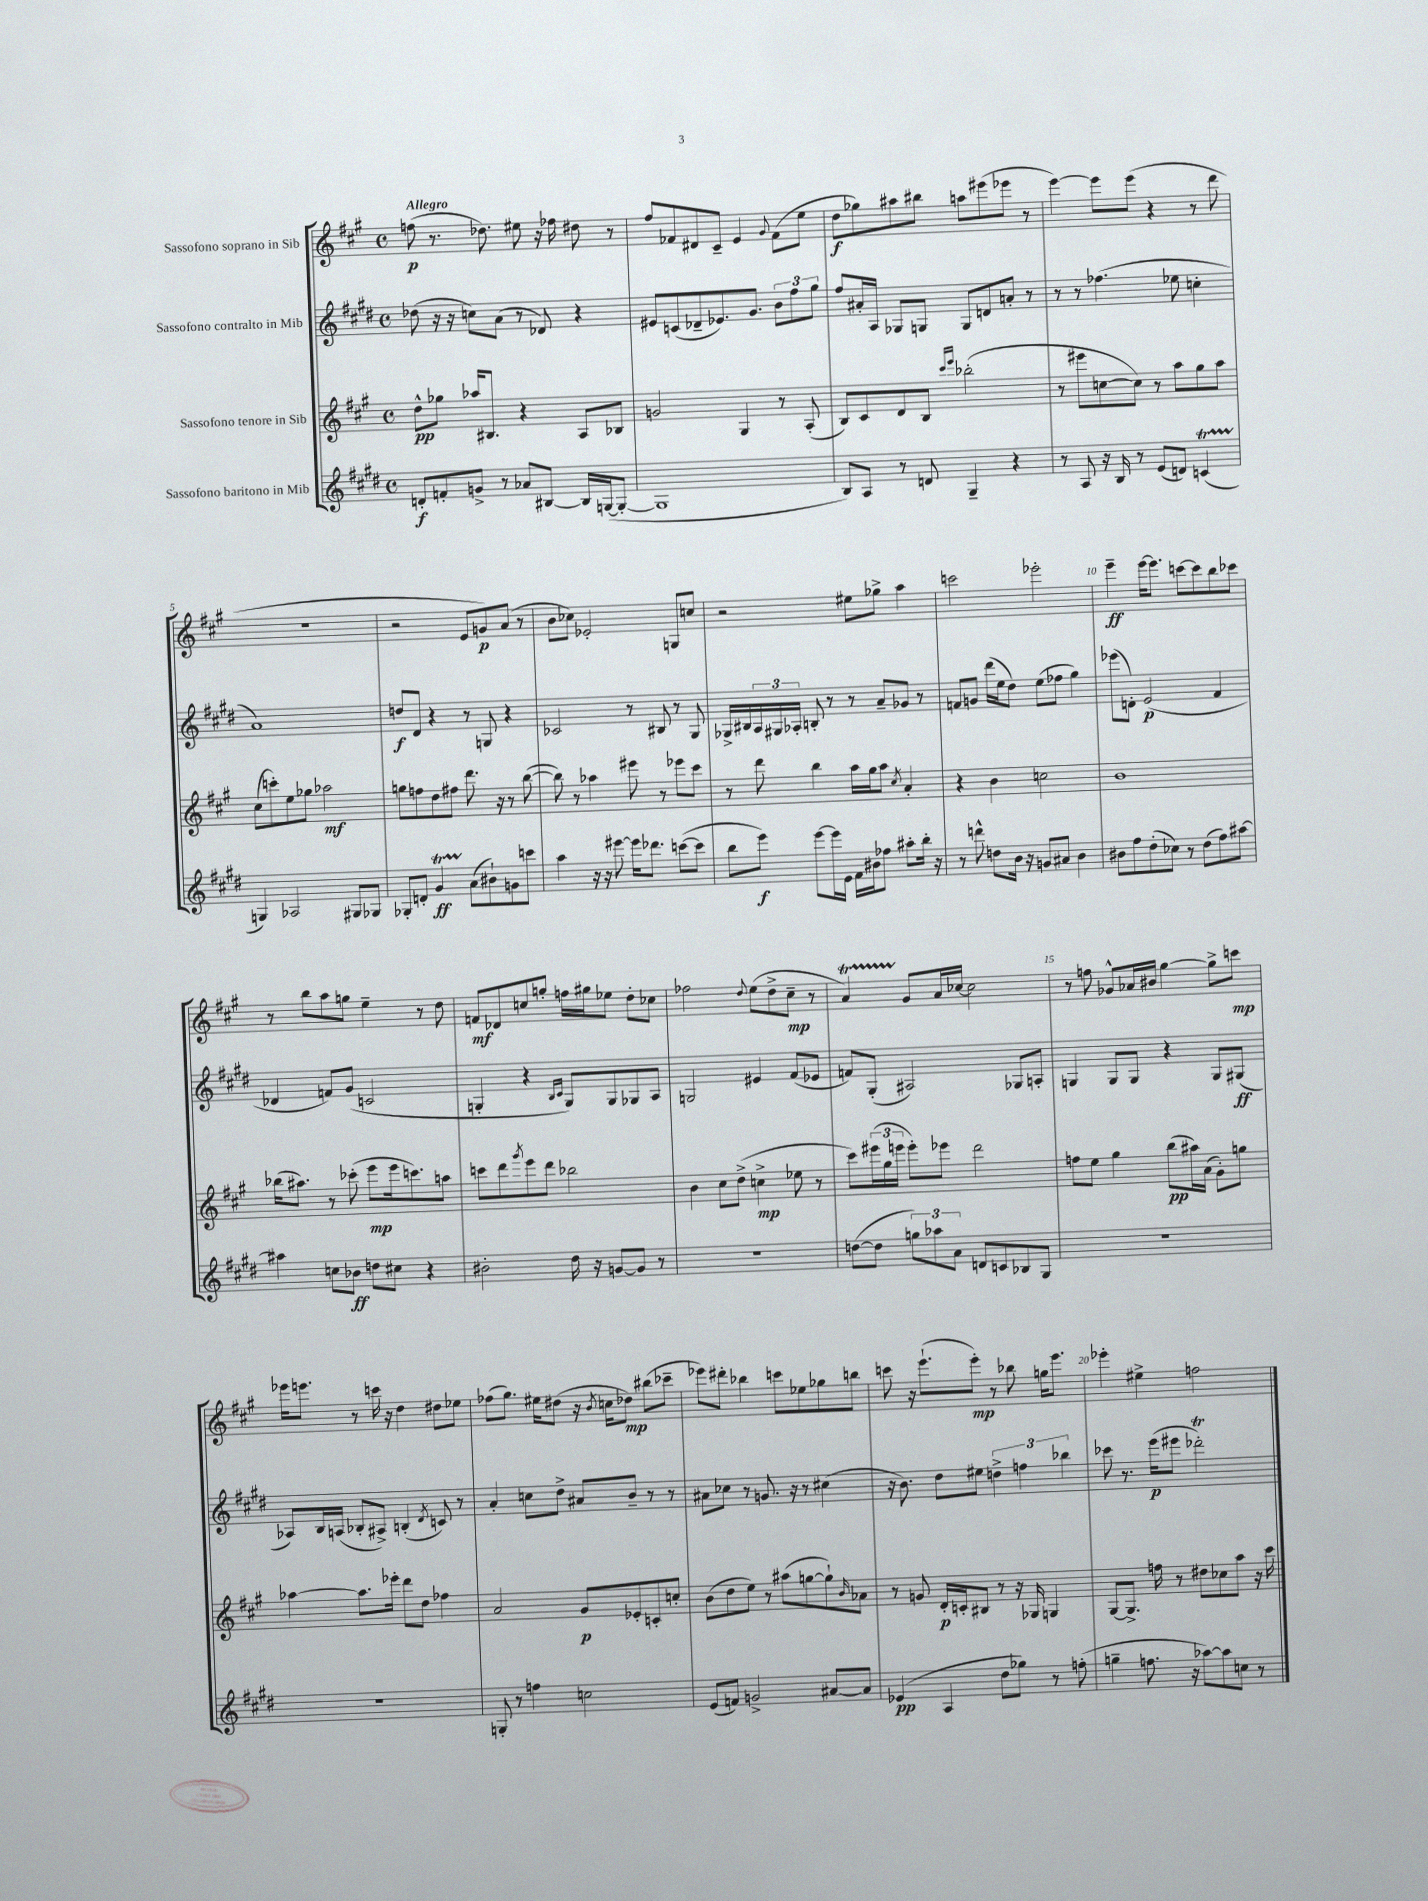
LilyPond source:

<<
\new StaffGroup <<
\new Staff = "s0" \with { instrumentName = "Sassofono soprano in Sib" } {
    \clef treble \key a \major \defaultTimeSignature \time 4/4 \tempo "Allegro"
    f''8\p( r8. des''8.) eis''8 r16 fes''16 dis''8 r8 |
    fis''8 fes'8 dis'8 cis'8-- e'4 \appoggiatura { gis'8 } fes'8( e''8 |
    d''8\f ges''8) ais''8 bis''8 a''8 eis'''8( ees'''8 r8 |
    e'''4~) e'''8 e'''8( r4 r8 d'''8 |
    R1 |
    r2 e'8 g'8\p) a'8( r8 |
    b'8 ces''8) ees'2-. g8 c''8 |
    r2 eis''8 ges''8-> a''4 |
    c'''2 ees'''2-. |
    e'''4--\ff e'''16~ e'''8. c'''8~ c'''8 b''8 ces'''8 |
    r8 b''8 a''8 g''8 e''4-- r8 d''8 |
    f'8\mf des'8 c''8 g''8-. f''16 gis''16 ees''8 d''8-. ces''8 |
    fes''2 \appoggiatura { d''8 } e''8( d''8-> cis''8--\mp r8 |
    a'4\startTrillSpan) gis'8\stopTrillSpan a'16 ces''16~ ces''2 |
    r8 f''8 ges'8-^ aes'16 bis'16 gis''4~ gis''8-> c'''8\mp |
    ees'''16 e'''8. r8 c'''16 r16 d''4 dis''8 ees''8 |
    fes''8( gis''8.) eis''16 dis''8( r16 \acciaccatura { b'8 } c''16 des''8\mp) bis''8( ces'''8-- |
    ees'''8) dis'''8-. bes''4 c'''8 ees''8 ges''8 b''8 |
    c'''8 r16 e'''8.-!( e'''8-.\mp) r8 bes''8 g''16 e'''8. |
    ees'''4-. eis''4-> f''2 \bar "|." |
}
\new Staff = "s1" \with { instrumentName = "Sassofono contralto in Mib" } {
    \clef treble \key e \major \defaultTimeSignature \time 4/4
    des''8( r16 r16 c''8) a'8( r8 des'8) r4 |
    eis'8 c'8( des'8-- ees'8.) gis'8. \tuplet 3/2 { b'8 fis''8 gis''8 } |
    fis''8 ais'16-. a16 ges8 g8 g8 d'8 a'8-. r8 |
    r8 r8 fes''4.( ees''8 c''4-. |
    a'1) |
    d''8\f dis'8 r4 r8 g8 r4 |
    ces'2 r8 bis8 r8 gis8 |
    ges16-> bis16 \tuplet 3/2 { a16 gis16 aes16-. } b8-. r8 r8 a'8-- ges'8 r8 |
    f'8 g'8 dis'''16( e''16 dis''8) e''8( fes''8 gis''4) |
    ees'''8( d'8-.) e'2\p( fis'4 |
    des'4 f'8) gis'8( c'2 |
    g4-. r4 \grace { b16 cis'16 } g8) g8 ges8 a8 |
    g2 eis'4 fis'8( ees'8 |
    f'8) gis8-.( ais2) ges8 a8-. |
    g4 g8 g8 r4 g8 gis8\ff( |
    aes8) b16 a16( bes8-. ais8->) b4-.( \acciaccatura { dis'8 } c'8) r8 |
    a'4-. c''8 dis''8-> ais'8 b'8-- r8 r8 |
    ais'8 ces''8 r8 g'8. r16 r8 cis''4( |
    r16 b'8.) dis''8 eis''8 \tuplet 3/2 { d''4-> f''4 bes''4 } |
    ces'''8 r8. e'''16\p( eis'''8 des'''2-.\trill) \bar "|." |
}
\new Staff = "s2" \with { instrumentName = "Sassofono tenore in Sib" } {
    \clef treble \key a \major \defaultTimeSignature \time 4/4
    d''8-^\pp ges''8 aes''16 bis8. r4 a8 bes8 |
    g'2 gis4 r8 a8-.( |
    b8) cis'8 d'8 b8 \grace { cis'''16 e'''16 } bes''2-.( |
    r8 eis'''8 c''8~ c''8) r8 a''8 gis''8 a''8 |
    cis''8( c'''8-.) e''8 ges''8 aes''2\mf |
    g''8 f''8 d''8 fis''8 d'''8. r16 r8 b''8~( |
    b''8) r8 aes''4 eis'''8 r8 ees'''8 cis'''8 |
    r8 d'''8 b''4 a''16 gis''16 a''8 \acciaccatura { cis''8 } a'4-. |
    r4 b'4 c''2 |
    b'1 |
    bes''16( ais''8.) r8 ces'''8-.( e'''8\mp e'''16 c'''8.) a''8 |
    c'''8 d'''8 \acciaccatura { gis'''8 } e'''8 d'''8 bes''2 |
    b'4 cis''8 d''8->( c''4->\mp ees''8 r8 |
    cis'''8) \tuplet 3/2 { eis'''16( gis''16 e'''16 } e'''8-.) ees'''8 d'''2 |
    f''8 e''8 gis''4 b''8\pp( ais''16) a'16( gis'8-.) g''8 |
    aes''4~ aes''8. ees'''16-. d'''8 d''8 fes''4 |
    a'2 gis'8\p ees'8-. c'8-. c''8-. |
    b'8( d''8 e''8) r8 ais''8( g''8~ g''8-!) \grace { b'16 } aes'8 |
    r8 g'8 d'16-.\p c'16-. bis8 r8 r16 ges16 g4 |
    gis8~ gis8.-> f''16 r8 dis''8 ces''8 a''8 r16 cis'''16 \bar "|." |
}
\new Staff = "s3" \with { instrumentName = "Sassofono baritono in Mib" } {
    \clef treble \key e \major \defaultTimeSignature \time 4/4
    d'8-.\f f'8-. g'8-> r8 aes'8 bis8~ bis16 g16~( g8~-. |
    g1 |
    b8) a8 r8 d'8 gis4-- r4 |
    r8 a8 r16 b16 r8 e'8( d'8) c'4\startTrillSpan( |
    g4\stopTrillSpan) aes2 gis8 ges8 |
    ges8-. d'8-. gis'4\startTrillSpan\ff a'8\stopTrillSpan( bis'8-!) g'8 c'''8 |
    a''4 r16 r16 eis'''8~ eis'''16 des'''8. c'''8~( c'''8 |
    b''8 e'''8\f) e'''8~ e'''16 e'16 fis'16 bis'16 fes''8 ais''8-. b''16-. r16 |
    r8 d'''8-^ d''8 b'16 r16 g'8 ais'8 b'4 |
    bis'8 fis''8 dis''8-.( ces''8) r8 dis''8( fis''8) ais''8~ |
    ais''4 c''8 bes'8\ff d''8 cis''8 r4 |
    bis'2-. dis''16 r16 g'8~ g'8 r8 |
    r1 |
    d''8~( d''8 \tuplet 3/2 { g''8) aes''8 a'8 } d'8 c'8 bes8 gis8 |
    R1 |
    R1 |
    g8-. r8 f''4 c''2 |
    e'8( f'8) g'2-> ais'8~ ais'8 |
    ees'4\pp( a4 dis''8 ges''8) r8 f''8-.( |
    g''4-- f''8. r16 aes''8~) aes''8 c''8 r8 \bar "|." |
}
>>
>>
\layout { \context { \Score \override BarNumber.break-visibility = ##(#f #t #t) barNumberVisibility = #(every-nth-bar-number-visible 5) } }
